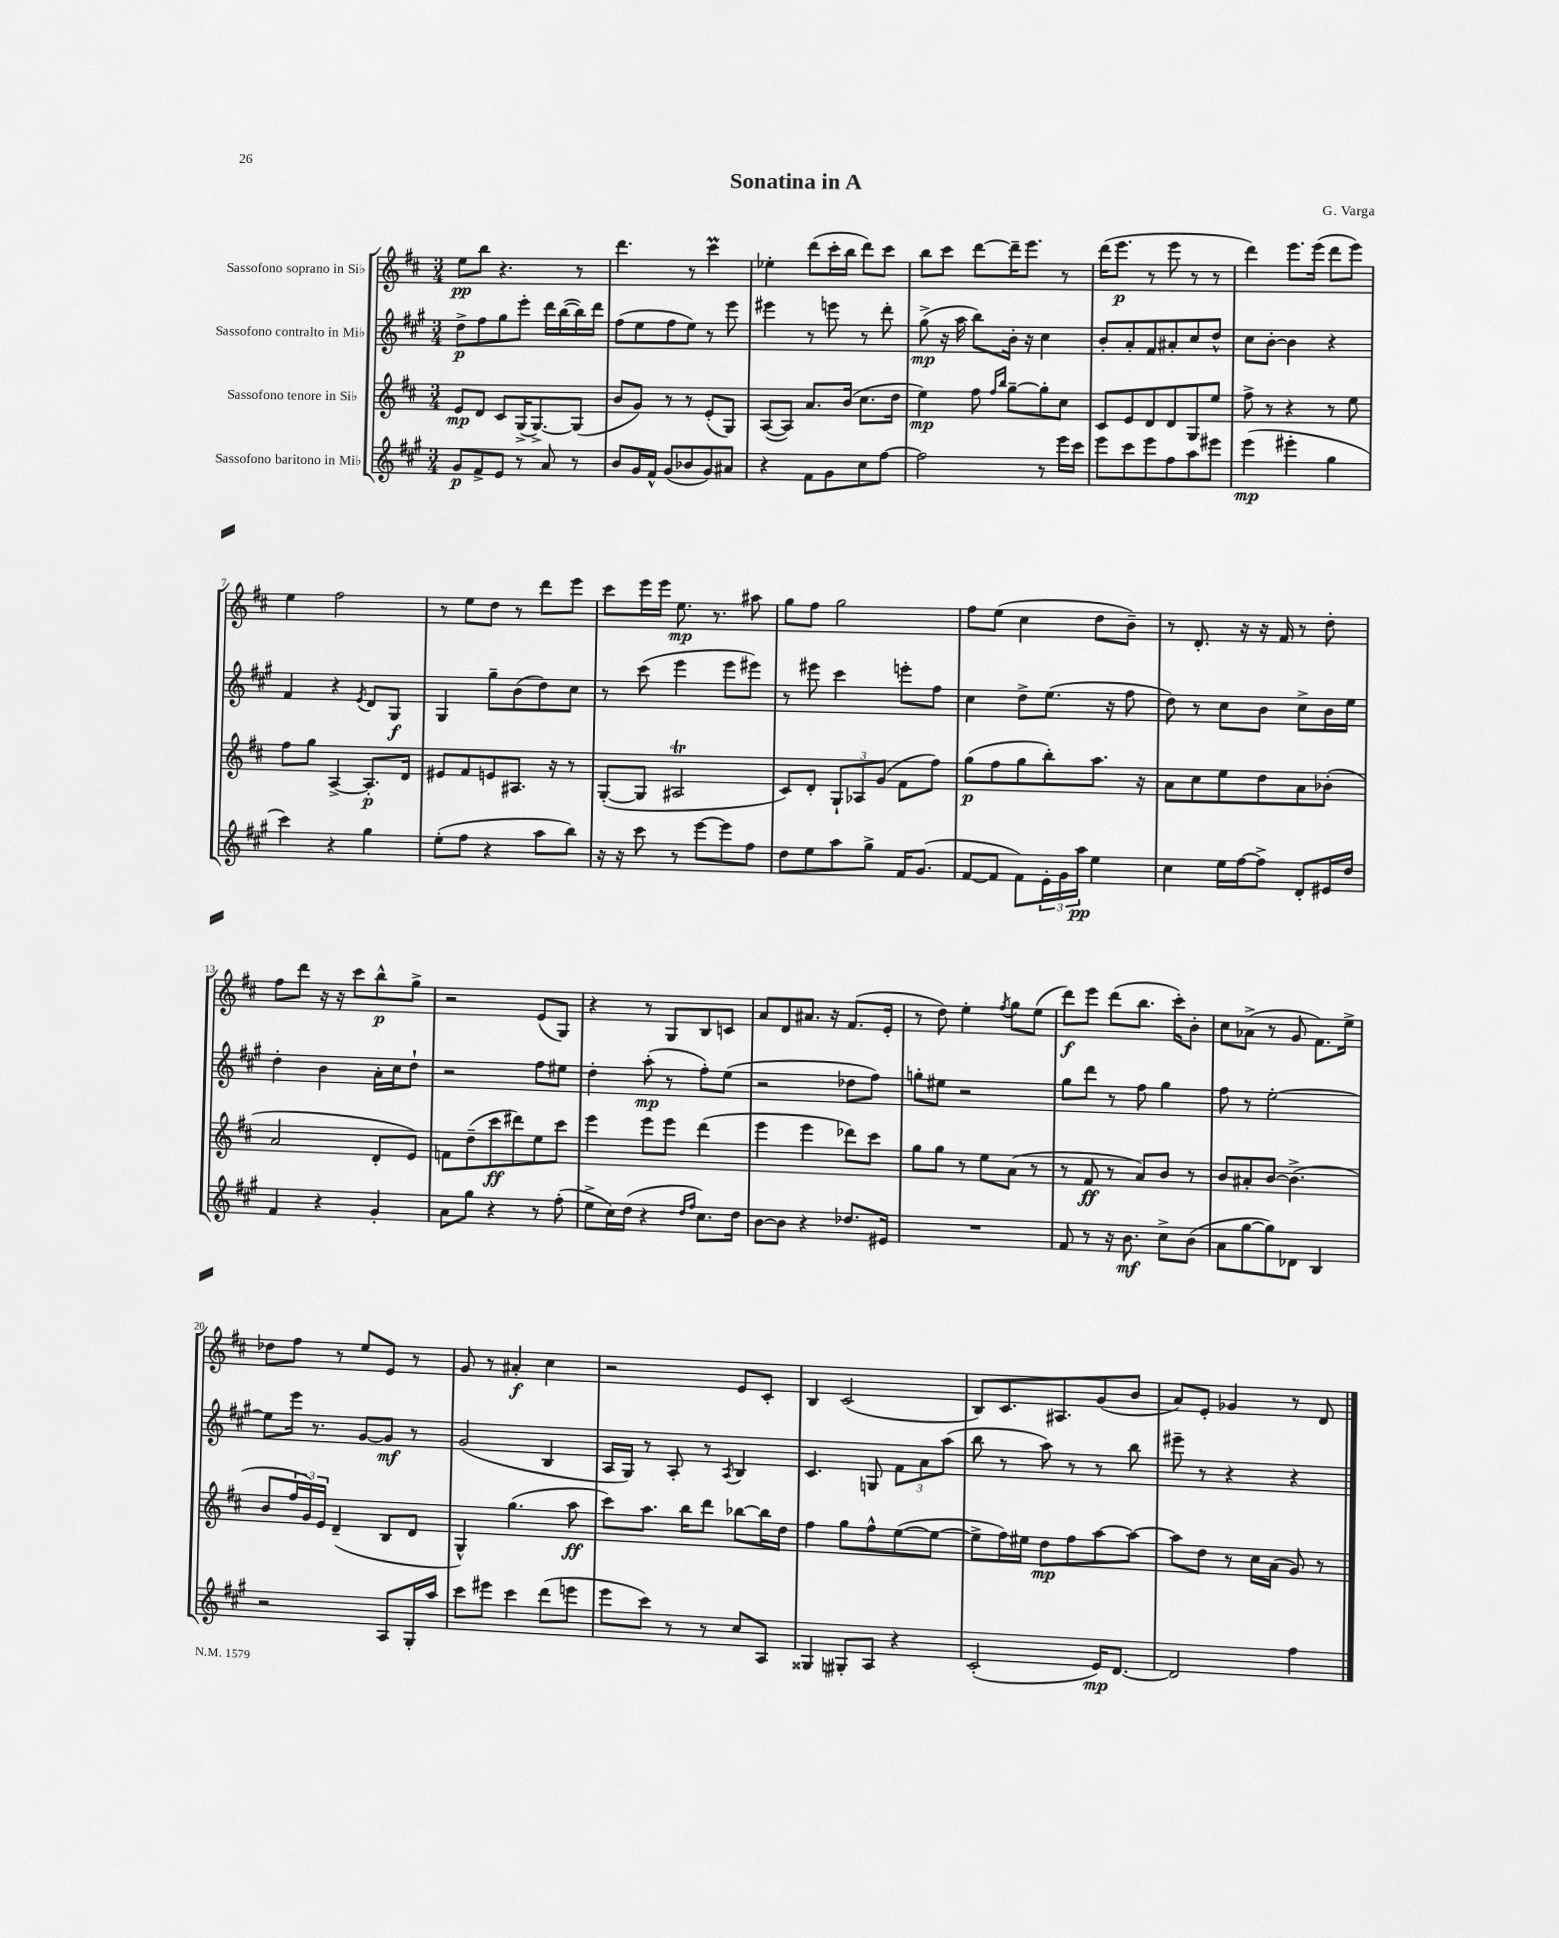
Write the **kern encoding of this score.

**kern	**dynam	**kern	**dynam	**kern	**dynam	**kern	**dynam
*part4	*part4	*part3	*part3	*part2	*part2	*part1	*part1
*staff4	*staff4	*staff3	*staff3	*staff2	*staff2	*staff1	*staff1
*I"Sassofono baritono in Mi♭	*	*I"Sassofono tenore in Si♭	*	*I"Sassofono contralto in Mi♭	*	*I"Sassofono soprano in Si♭	*
*clefG2	*	*clefG2	*	*clefG2	*	*clefG2	*
*k[f#c#g#]	*	*k[f#c#]	*	*k[f#c#g#]	*	*k[f#c#]	*
*M3/4	*	*M3/4	*	*M3/4	*	*M3/4	*
=1	=1	=1	=1	=1	=1	=1	=1
8g#/L	p	8e/L	mp	8dd^\L	p	8ee\L	pp
8f#^/	.	8d/J	.	8ff#\	.	8bb\J	.
8e/J	.	8c#/L	.	8gg#\	.	4.r	.
8r	.	(16G^/K	.	8eee'\J	.	.	.
.	.	[8.G^/)	.	.	.	.	.
8a/	.	.	.	16ddd\LL	.	.	.
.	.	.	.	([16bb\	.	.	.
8r	.	(8G/J]	.	16bb\])	.	8r	.
.	.	.	.	16ddd\JJ	.	.	.
=2	=2	=2	=2	=2	=2	=2	=2
8b/L	.	8b/L	.	(8ff#\L	.	4.ddd\	.
16g#/L	.	8g/J)	.	8ee\	.	.	.
16f#^^/JJ	.	.	.	.	.	.	.
(8g#/L	.	8r	.	8ff#\	.	.	.
8b-X/	.	8r	.	8ee\J)	.	8r	.
8g#/)	.	(8e'/L	.	8r	.	4ccc#m\	.
8a#X/J	.	8G/J)	.	8eee\	.	.	.
=3	=3	=3	=3	=3	=3	=3	=3
4r	.	([8A/L	.	4eee#X\	.	4ee-X'\	.
.	.	8A/J])	.	.	.	.	.
8f#\L	.	8.a/L	.	8r	.	(8ddd\L	.
8g#\	.	.	.	8eeen\	.	16ccc#'\L	.
.	.	(16b/Jk	.	.	.	16bb\JJ	.
8cc#\	.	8.cc#\L	.	8r	.	8ddd\L)	.
[8ff#\J	.	.	.	8ddd'\	.	8ccc#\J	.
.	.	16dd\Jk	.	.	.	.	.
=4	=4	=4	=4	=4	=4	=4	=4
2ff#\]	.	4ee\)	mp	(8gg#^\	mp	8bb\L	.
.	.	.	.	16r	.	8ccc#\J	.
.	.	.	.	16aa\	.	.	.
.	.	8ff#\	.	8bb\L)	.	[8ddd\L	.
.	.	16qqff#/LL	.	.	.	.	.
.	.	16qqbb/JJ	.	.	.	.	.
.	.	[8gg~\L	.	16b'\Jk	.	16ddd~\K]	.
.	.	.	.	16r	.	8.eee\J	.
8r	.	8gg'\]	.	4cc#\	.	.	.
16eee\LL	.	8cc#\J	.	.	.	8r	.
16ccc#\JJ	.	.	.	.	.	.	.
=5	=5	=5	=5	=5	=5	=5	=5
8eee\L	.	8c#/L	.	8b'/L	.	(16ddd\KL	.
.	.	.	.	.	.	8.eee\J	p
8ccc#\	.	8e/	.	8a'/	.	.	.
8eee\	.	8d/	.	8f#/	.	8r	.
8ff#\	.	8d/	.	8a#X'/	.	8eee\	.
8aa\	.	8G/	.	8cc#/	.	8r	.
8eee#X\J	.	8ee/J	.	8dd^^/J	.	8r	.
=6	=6	=6	=6	=6	=6	=6	=6
(4eee\	mp	8ff#^\	.	8cc#\L	.	4ddd\)	.
.	.	8r	.	[8b'\J	.	.	.
4eee#X'\	.	4r	.	4b\]	.	8.eee\L	.
.	.	.	.	.	.	(16eee\Jk	.
4gg#\	.	8r	.	4r	.	8ddd\L	.
.	.	8ee\	.	.	.	8eee\J)	.
!!LO:LB:g=z
=7	=7	=7	=7	=7	=7	=7	=7
4ccc#\)	.	8ff#\L	.	4f#/	.	4ee\	.
.	.	8gg\J	.	.	.	.	.
4r	.	[4A^/	.	4r	.	2ff#\	.
.	.	.	.	8qe/	.	.	.
4gg#\	.	8.A'/L]	p	8d/L	.	.	.
.	.	.	.	8G#/J	f	.	.
.	.	16d/Jk	.	.	.	.	.
=8	=8	=8	=8	=8	=8	=8	=8
(8ee'\L	.	8e#X/L	.	4G#/	.	8r	.
8ff#\J	.	8f#/	.	.	.	8ee\L	.
4r	.	8en/	.	8gg#~\L	.	8dd\J	.
.	.	8.A#X/J	.	(8b\	.	8r	.
8aa\L	.	.	.	8dd\)	.	8ddd\L	.
.	.	16r	.	.	.	.	.
8bb\J)	.	8r	.	8cc#\J	.	8eee\J	.
=9	=9	=9	=9	=9	=9	=9	=9
16r	.	([8G'/L	.	8r	.	8ccc#\L	.
16r	.	.	.	.	.	.	.
8ccc#\	.	8G/J]	.	(8ccc#\	.	16eee\L	.
.	.	.	.	.	.	16eee\JJ	.
8r	.	2A#Xt/	.	4eee\	.	8.ee\	mp
[8eee\L	.	.	.	.	.	.	.
.	.	.	.	.	.	8.r	.
8eee\]	.	.	.	8eee\L	.	.	.
8ff#\J	.	.	.	8eee#X\J)	.	8aa#X\	.
=10	=10	=10	=10	=10	=10	=10	=10
8dd\L	.	8c#/L)	.	8r	.	8gg\L	.
8ee\	.	8d'/J	.	8eee#X\	.	8ff#\J	.
8aa\	.	12G`/L	.	4ccc#\	.	2gg\	.
.	.	12A-X/	.	.	.	.	.
8gg#^\J	.	.	.	.	.	.	.
.	.	(12g/J	.	.	.	.	.
16f#/KL	.	8f#\L	.	8eeen'\L	.	.	.
(8.g#/J	.	.	.	.	.	.	.
.	.	8ff#\J)	.	8ff#\J	.	.	.
=11	=11	=11	=11	=11	=11	=11	=11
[8f#/L	.	(8gg\L	p	4cc#\	.	8ff#\L	.
8f#/J]	.	8ff#\	.	.	.	(8ee\J	.
8f#\L)	.	8gg\	.	8dd^\L	.	4cc#\	.
24e'\L	.	8bb'\)	.	(8.ee\J	.	.	.
24g#\	.	.	.	.	.	.	.
24aa\JJ	pp	.	.	.	.	.	.
4ee\	.	8.aa\J	.	.	.	8dd\L	.
.	.	.	.	16r	.	.	.
.	.	.	.	8ff#\	.	8b~\J)	.
.	.	16r	.	.	.	.	.
=12	=12	=12	=12	=12	=12	=12	=12
4cc#\	.	8a\L	.	8dd\)	.	8r	.
.	.	8cc#\	.	8r	.	8.d'/	.
16ee\LL	.	8ee\	.	8cc#\L	.	.	.
[16ff#\J	.	.	.	.	.	16r	.
8ff#^\J]	.	8dd\	.	8b\J	.	16r	.
.	.	.	.	.	.	16f#/	.
8d'/L	.	8a\	.	8cc#^\L	.	8r	.
16e#X/L	.	(8b-X'\J	.	16b\L	.	8dd'\	.
16dd/JJ	.	.	.	16ee\JJ	.	.	.
!!LO:LB:g=z
=13	=13	=13	=13	=13	=13	=13	=13
4f#/	.	2a/	.	4dd'\	.	8ff#\L	.
.	.	.	.	.	.	8ddd\J	.
4r	.	.	.	4b\	.	16r	.
.	.	.	.	.	.	16r	.
.	.	.	.	.	.	8ccc#\L	.
4g#'/	.	8d'/L	.	16a'\LL	.	8bb^^\	p
.	.	.	.	16cc#\J	.	.	.
.	.	8e/J)	.	8dd`\J	.	8gg^\J	.
=14	=14	=14	=14	=14	=14	=14	=14
8a\L	.	8fn\L	.	2r	.	2r	.
8gg#\J	.	(8dd~\	.	.	.	.	.
4r	.	8ccc#\	ff	.	.	.	.
.	.	8ddd#X\)	.	.	.	.	.
8r	.	8ee\	.	8ff#\L	.	(8e/L	.
(8ff#'\	.	8ccc#\J	.	8ee#X\J	.	8G/J)	.
=15	=15	=15	=15	=15	=15	=15	=15
8ee^\L	.	4eee\	.	4dd'\	.	4r	.
16cc#\L)	.	.	.	.	.	.	.
(16dd\JJ	.	.	.	.	.	.	.
4r	.	8eee\L	.	(8aa'\	mp	8r	.
.	.	8eee\J	.	8r	.	8G/L	.
16qqdd/LL	.	.	.	.	.	.	.
16qqff#/JJ	.	.	.	.	.	.	.
8.cc#\L)	.	(4ddd\	.	8ff#'\L)	.	8B/	.
.	.	.	.	(8ee\J	.	8cn/J	.
16dd\Jk	.	.	.	.	.	.	.
=16	=16	=16	=16	=16	=16	=16	=16
[8b\L	.	4eee\	.	2r	.	8a/L	.
8b\J]	.	.	.	.	.	8d/	.
4r	.	4eee\	.	.	.	8.a#X/J	.
.	.	.	.	.	.	16r	.
8.dd-X/L	.	8ddd-X\L)	.	8dd-X\L	.	(8.f#/L	.
.	.	8ccc#\J	.	8ff#\J)	.	.	.
16e#X/Jk	.	.	.	.	.	16e'/Jk	.
=17	=17	=17	=17	=17	=17	=17	=17
2.r	.	8gg\L	.	8ggn'\L	.	8r	.
.	.	8gg\J	.	8ee#X\J	.	8dd\)	.
.	.	8r	.	2r	.	4ee'\	.
.	.	8ee\L	.	.	.	.	.
.	.	.	.	.	.	8qff#/	.
.	.	(8a\J	.	.	.	8gg\L	.
.	.	8r	.	.	.	(8ee\J	.
=18	=18	=18	=18	=18	=18	=18	=18
8f#/	.	8r	.	8gg#\L	.	8ddd\L)	f
8r	.	8f#/	ff	8ddd\J	.	8eee\J	.
16r	.	8r	.	8r	.	(8ddd\L	.
8.b\	mf	.	.	.	.	.	.
.	.	8a/L)	.	8ff#\	.	8.bb\J	.
8cc#^\L	.	8b/J	.	4gg#\	.	.	.
.	.	.	.	.	.	16ccc#'\KL)	.
(8b\J	.	8r	.	.	.	8b'\J	.
=19	=19	=19	=19	=19	=19	=19	=19
8a\L	.	8b/L	.	8ff#\	.	8cc#\L	.
[8gg#\	.	8a#X'/	.	8r	.	(8a-X^\J	.
8gg#\])	.	[8b/J	.	[2ee'\	.	8r	.
8d-X\J	.	(4.b^\]	.	.	.	8g/	.
4B/	.	.	.	.	.	8.f#\L)	.
.	.	.	.	.	.	16ee^\Jk	.
!!LO:LB:g=z
=20	=20	=20	=20	=20	=20	=20	=20
2r	.	8b/L	.	8ee\L]	.	8dd-X\L	.
.	.	24ff#/L	.	16eee\Jk	.	8ff#\J	.
.	.	24g/)	.	.	.	.	.
.	.	.	.	8.r	.	.	.
.	.	24e/JJ	.	.	.	.	.
.	.	(4d~/	.	.	.	8r	.
.	.	.	.	[8g#/L	.	8ee/L	.
8A/L	.	8B/L	.	8g#/J]	mf	8e/J	.
16G#'/L	.	8d/J	.	8r	.	8r	.
16aa/JJ	.	.	.	.	.	.	.
=21	=21	=21	=21	=21	=21	=21	=21
8ccc#\L	.	4G^^/)	.	(2g#/	.	8g/	.
8eee#X\J	.	.	.	.	.	8r	.
4ccc#\	.	(4.gg\	.	.	.	4a#X'/	f
(8ddd\L	.	.	.	4B/	.	4cc#\	.
8eeen\J	.	8aa\	ff	.	.	.	.
=22	=22	=22	=22	=22	=22	=22	=22
8eee\L	.	8ccc#\L)	.	16A/LL	.	2r	.
.	.	.	.	16G#/JJ)	.	.	.
8ccc#\J)	.	8.aa\J	.	8r	.	.	.
8r	.	.	.	8A'/	.	.	.
.	.	16bb\KL	.	.	.	.	.
8r	.	8ddd\J	.	8r	.	.	.
.	.	.	.	8qA/	.	.	.
8cc#/L	.	[8bb-X\L	.	4B/	.	8e/L	.
8A/J	.	16bb-\L]	.	.	.	8c#'/J	.
.	.	16dd\JJ	.	.	.	.	.
=23	=23	=23	=23	=23	=23	=23	=23
4G##X/	.	4ff#\	.	4.c#/	.	4B/	.
8G#X'/L	.	8gg\L	.	.	.	(2c#/	.
8A/J	.	8ff#^^\	.	8Gn/	.	.	.
4r	.	([8ee\	.	12f#\L	.	.	.
.	.	.	.	12a\	.	.	.
.	.	8ee\J_	.	.	.	.	.
.	.	.	.	(12aa\J	.	.	.
=24	=24	=24	=24	=24	=24	=24	=24
(2c#'/	.	8ee^\L]	.	8bb\	.	8B/L)	.
.	.	16ff#\L)	.	8r	.	8.c#/	.
.	.	16ee#X\JJ	.	.	.	.	.
.	.	8dd\L	mp	8aa\)	.	.	.
.	.	.	.	.	.	8.A#X/	.
.	.	8ff#\	.	8r	.	.	.
16e/KL)	mp	[8aa\	.	8r	.	(8g/	.
[8.d/J	.	.	.	.	.	.	.
.	.	8aa\J_	.	8bb\	.	8b/J	.
=25	=25	=25	=25	=25	=25	=25	=25
2d/]	.	8aa\L]	.	8eee#X~\	.	8a/L)	.
.	.	8dd\J	.	8r	.	8e'/J	.
.	.	8r	.	4r	.	4g-X/	.
.	.	16cc#\LL	.	.	.	.	.
.	.	(16a\JJ	.	.	.	.	.
4ff#\	.	8g/)	.	4r	.	8r	.
.	.	8r	.	.	.	8d/	.
==	==	==	==	==	==	==	==
*-	*-	*-	*-	*-	*-	*-	*-
